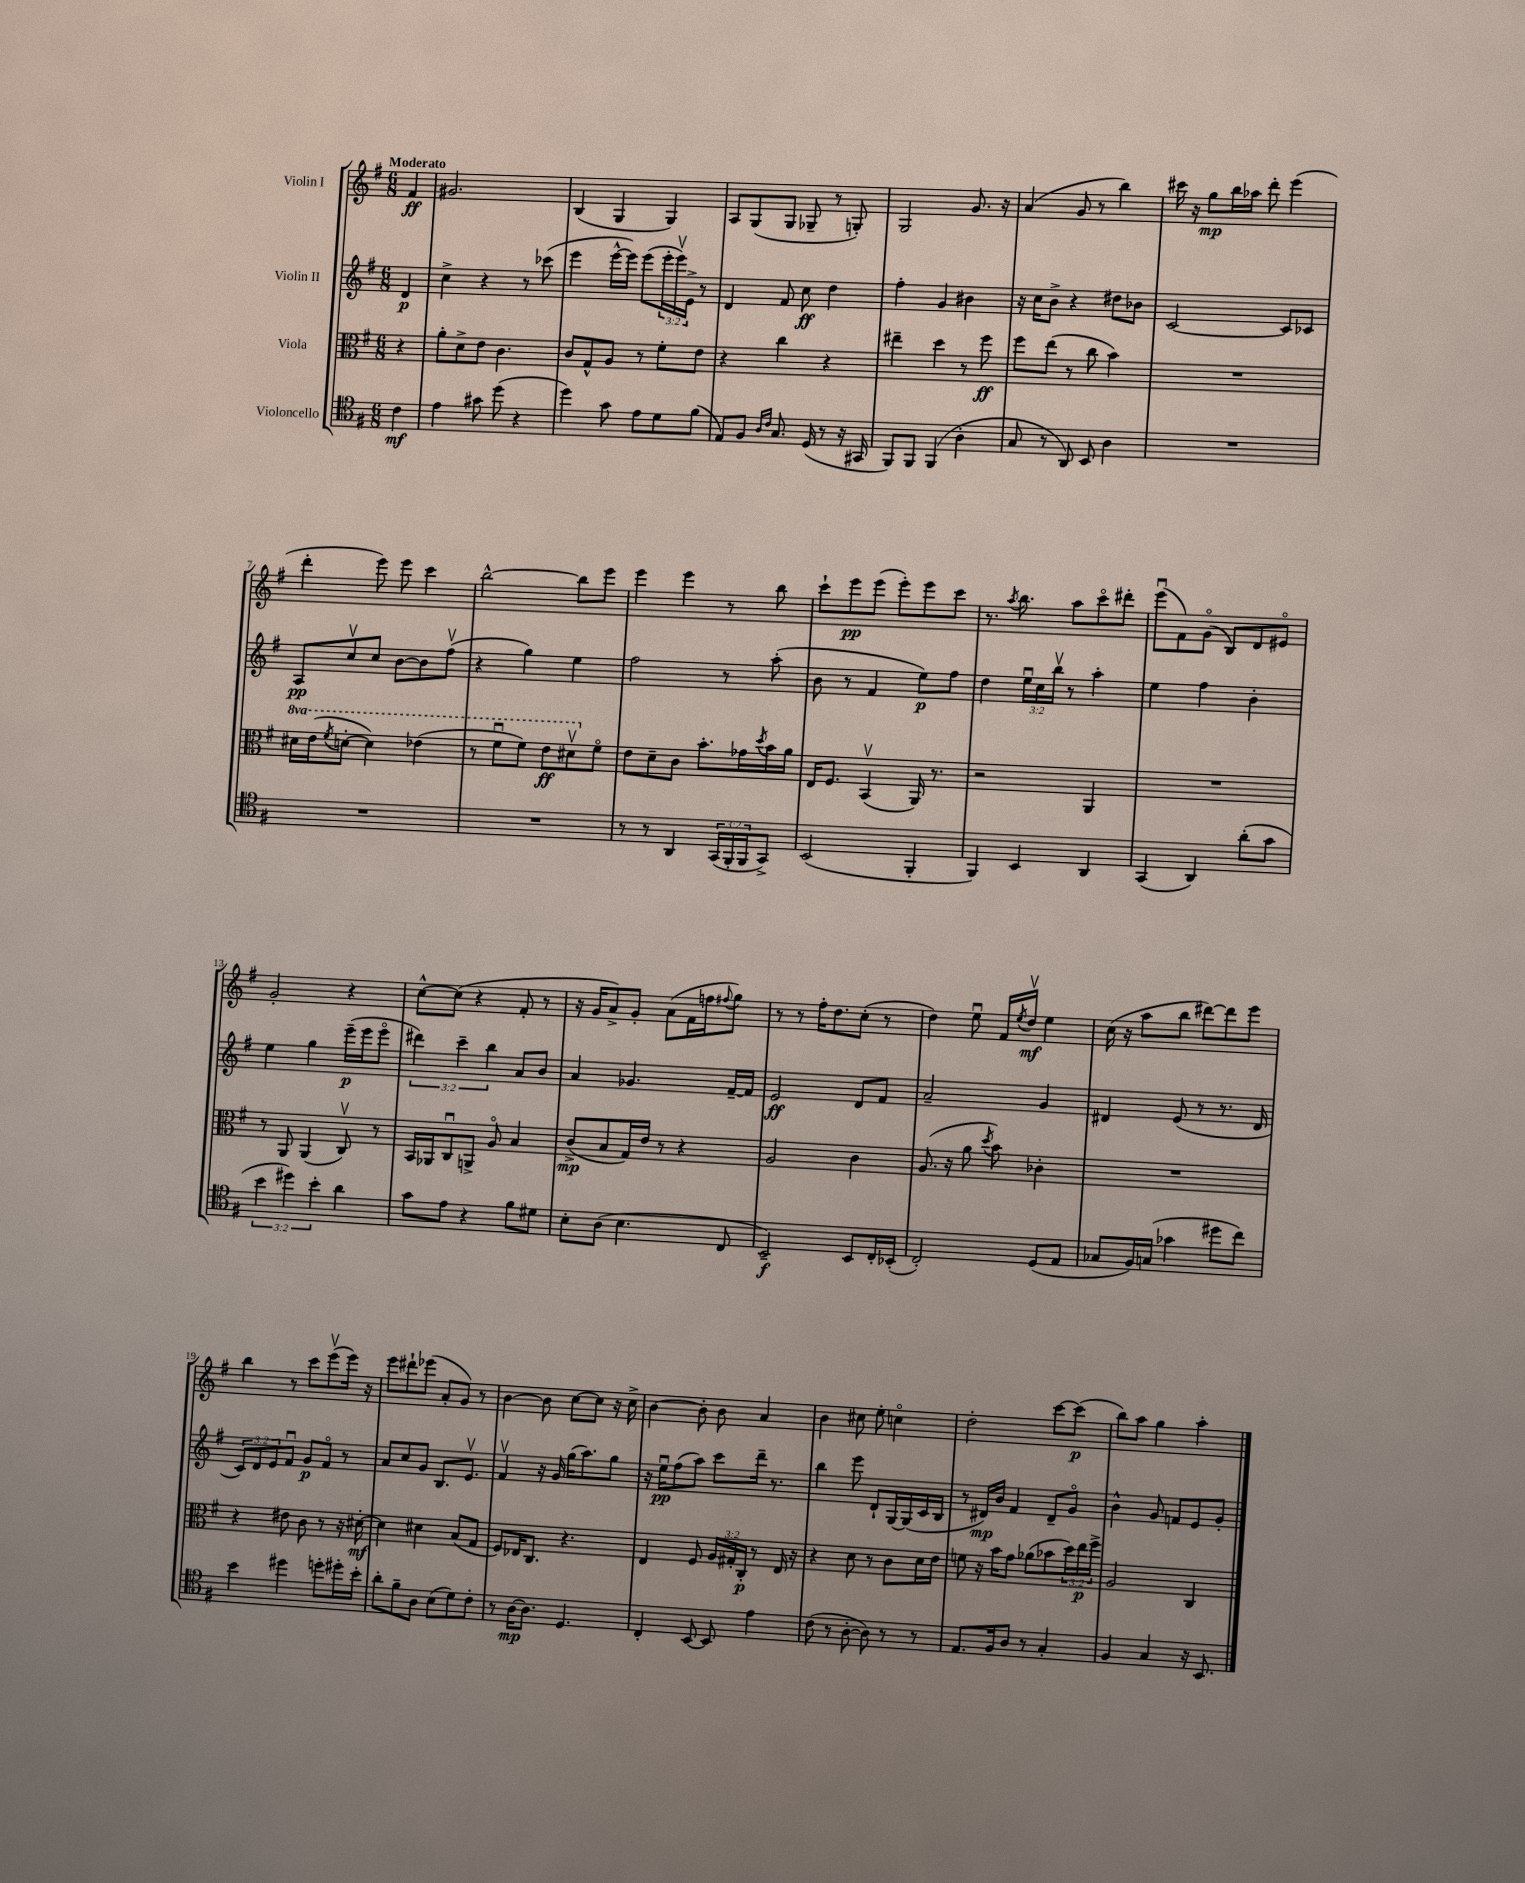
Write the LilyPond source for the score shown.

<<
\new StaffGroup <<
\new Staff = "s0" \with { instrumentName = "Violin I" } {
    \clef treble \key g \major \numericTimeSignature \time 6/8 \partial 4 \tempo "Moderato"
    fis'4\ff |
    gis'2. |
    b4( g4 g4) |
    a8 g8( g8 ges8-- r8 g8-.) |
    g2 g'8. r16 |
    a'4( g'8 r8 b''4) |
    cis'''16 r16 g''8\mp b''16 aes''16 d'''8-. e'''4( |
    d'''4-. e'''8) e'''8 c'''4 |
    b''2~-^ b''8 e'''8 |
    e'''4 e'''4 r8 b''8 |
    c'''8-! e'''8\pp e'''8( e'''8-.) e'''8 c'''8 |
    r8. \acciaccatura { a''8 } b''8. a''8 c'''8\flageolet dis'''8-. |
    e'''8\downbow( fis'8) g'8\flageolet( b8) d'8 eis'8\flageolet |
    g'2-. r4 |
    c''8~-^ c''8( r4 fis'8-. r8 |
    r16 g'16 a'8->) g'8-. a'8( fis'16 f''16 \appoggiatura { fis''8 } g''8) |
    r8 r8 fis''16-. d''8. c''8-.( r8 |
    d''4) e''8\downbow fis'16 \acciaccatura { e''8 } d''16\upbow\mf e''4 |
    c''16( r16 a''8 b''8 dis'''8~) dis'''8 e'''8 |
    b''4 r8 c'''8 e'''8\upbow( e'''16) r16 |
    e'''8 dis'''8-! ees'''8( a'8-. g'8) r8 |
    b'4~ b'8 c''8~ c''8 r16 c''16-> |
    b'4~ b'8-. b'8 a'4 |
    b'4 cis''8 e''8-. c''4\flageolet |
    d''2-. c'''8~ c'''8\p( |
    b''8) a''8 g''4 a''4-. \bar "|." |
}
\new Staff = "s1" \with { instrumentName = "Violin II" } {
    \clef treble \key g \major \numericTimeSignature \time 6/8 \override Staff.TupletNumber.text = #tuplet-number::calc-fraction-text \partial 4
    d'4\p |
    c''4-> r4 r8 ces'''8( |
    e'''4 e'''16~-^ e'''16) e'''8( \tuplet 3/2 { e'''16-. e'''16\upbow) e'16-> } r8 |
    d'4 fis'8 c''8\ff d''4 |
    fis''4-. g'4 bis'4 |
    r16 c''16 b'8-> r4 dis''8 bes'8 |
    c'2~ c'8 ces'8 |
    a8\pp c''8\upbow c''8 b'8~ b'8 fis''8\upbow( |
    r4 g''4) e''4 |
    fis''2 r8 a''8-.( |
    b'8 r8 fis'4 e''8\p) fis''8 |
    d''4 \tuplet 3/2 { e''16\downbow c''16 b''16\upbow } r8 a''4-. |
    e''4 fis''4 b'4-. |
    e''4 g''4 e'''16--\p( e'''16 e'''8\flageolet |
    \tuplet 3/2 { dis'''4) c'''4-- b''4 } a'8 b'8 |
    a'4 ges'4. fis'16~-- fis'16 |
    e'2\ff d'8 fis'8 |
    a'2-- g'4 |
    dis'4 e'8( r8 r8. dis'16 |
    \tuplet 3/2 { c'8) d'8 e'8 } fis'8\downbow g'8\p fis'8\flageolet r8 |
    a'8 c''8 g'8 b8. e'8.\upbow |
    fis'4\upbow r16 g'16 g''16( a''8.) g''8 |
    r16 e''16\downbow\pp fis''8( a''8) c'''8 d'''16-- r8. |
    b''4 e'''8 d'8-! g16~ g16( c'16 b16 |
    r8 dis'16\mp) b'16 fis'4 dis'8-- g'8\flageolet |
    b'4-^ g'8 f'8 e'8 g'8-. \bar "|." |
}
\new Staff = "s2" \with { instrumentName = "Viola" } {
    \clef alto \key g \major \numericTimeSignature \time 6/8 \override Staff.TupletNumber.text = #tuplet-number::calc-fraction-text \set Staff.ottavationMarkups = #ottavation-simple-ordinals \partial 4
    r4 |
    a'8-. d'8-> e'8 c'4. |
    c'8 g8-^ a8 r8 fis'8-. e'8 |
    r4 c''4 r4 |
    eis''4-- d''4 r8 fis''8\ff |
    fis''8 e''8( r8 c''8 b'4) |
    R2. |
    \ottava #1 dis''16 e''16( \acciaccatura { fis''8 } d''8~-. d''4) ees''4( |
    r8 fis''8\downbow fis''8) e''8\ff dis''8\upbow \ottava #0 fis'8\flageolet |
    e'8 d'8-- c'8 b'8.-. ges'16 \acciaccatura { d''8 } b'16 a'16 |
    e16 fis8. b,4\upbow( a,16) r8. |
    r2 a,4 |
    R2. |
    r8 a,8 a,4( c8\upbow) r8 |
    b,16 aes,16 c8\downbow a,8-> a8\flageolet b4 |
    c'8->\mp( b8 g16) e'16 r8 r4 |
    a2 c'4 |
    a8.( r16 a'8 \acciaccatura { d''8 } b'8) ces'4-. |
    R2. |
    r4 eis'8 c'8 r8 r16 dis'16~-.\mf |
    dis'4 dis'4 b8( g8 |
    fis8) ees16 c8. r4. |
    e4 fis8 \tuplet 3/2 { a16 gis16-. c16-.\p } r8 e16 r16 |
    r4 d'8 r8 c'8 d'16 e'16 |
    f'8 r16 b'16 g'8 aes'8( bes'8 \tuplet 3/2 { d''16) e''16\p fis''16-> } |
    a2 c4 \bar "|." |
}
\new Staff = "s3" \with { instrumentName = "Violoncello" } {
    \clef tenor \key g \major \numericTimeSignature \time 6/8 \override Staff.TupletNumber.text = #tuplet-number::calc-fraction-text \partial 4
    c'4\mf |
    e'4 gis'8 d''8( r4 |
    d''4) g'8 e'8 d'8 fis'8( |
    e8) fis8 \grace { a16 c'16 } g8. d16( r8 r16 gis,16 |
    fis,8) fis,8 fis,4( a4-. |
    g8 r8 a,8) b,8 a4 |
    R2. |
    R2. |
    R2. |
    r8 r8 a,4 \tuplet 3/2 { g,16( fis,16-. fis,16 } g,8->) |
    b,2( fis,4-. |
    fis,4) b,4 a,4 |
    g,4( a,4) a'8-.( g'8 |
    \tuplet 3/2 { b'4 dis''4) b'4-. } a'4 |
    g'8 e'8 r4 fis'8 dis'8 |
    b8-. a8( b4. c8 |
    b,2--\f) b,8 c16-. bes,16-.( |
    c2-.) d8( e8 |
    ges8 fis16) g16( ges'4 dis''8 c''8) |
    b'4 dis''4 d''8-. dis''16-. b'16-. |
    a'8-. fis'8-- a8 b8( d'8) c'8-. |
    r8 a16~\mp a8. d4. |
    c4-. b,8~ b,8 e'4 |
    c'8( r8 a8~-. a8) r8 r8 |
    e8. fis16 a8 r8 g4-. |
    fis4 g4 r16 b,8. \bar "|." |
}
>>
>>
